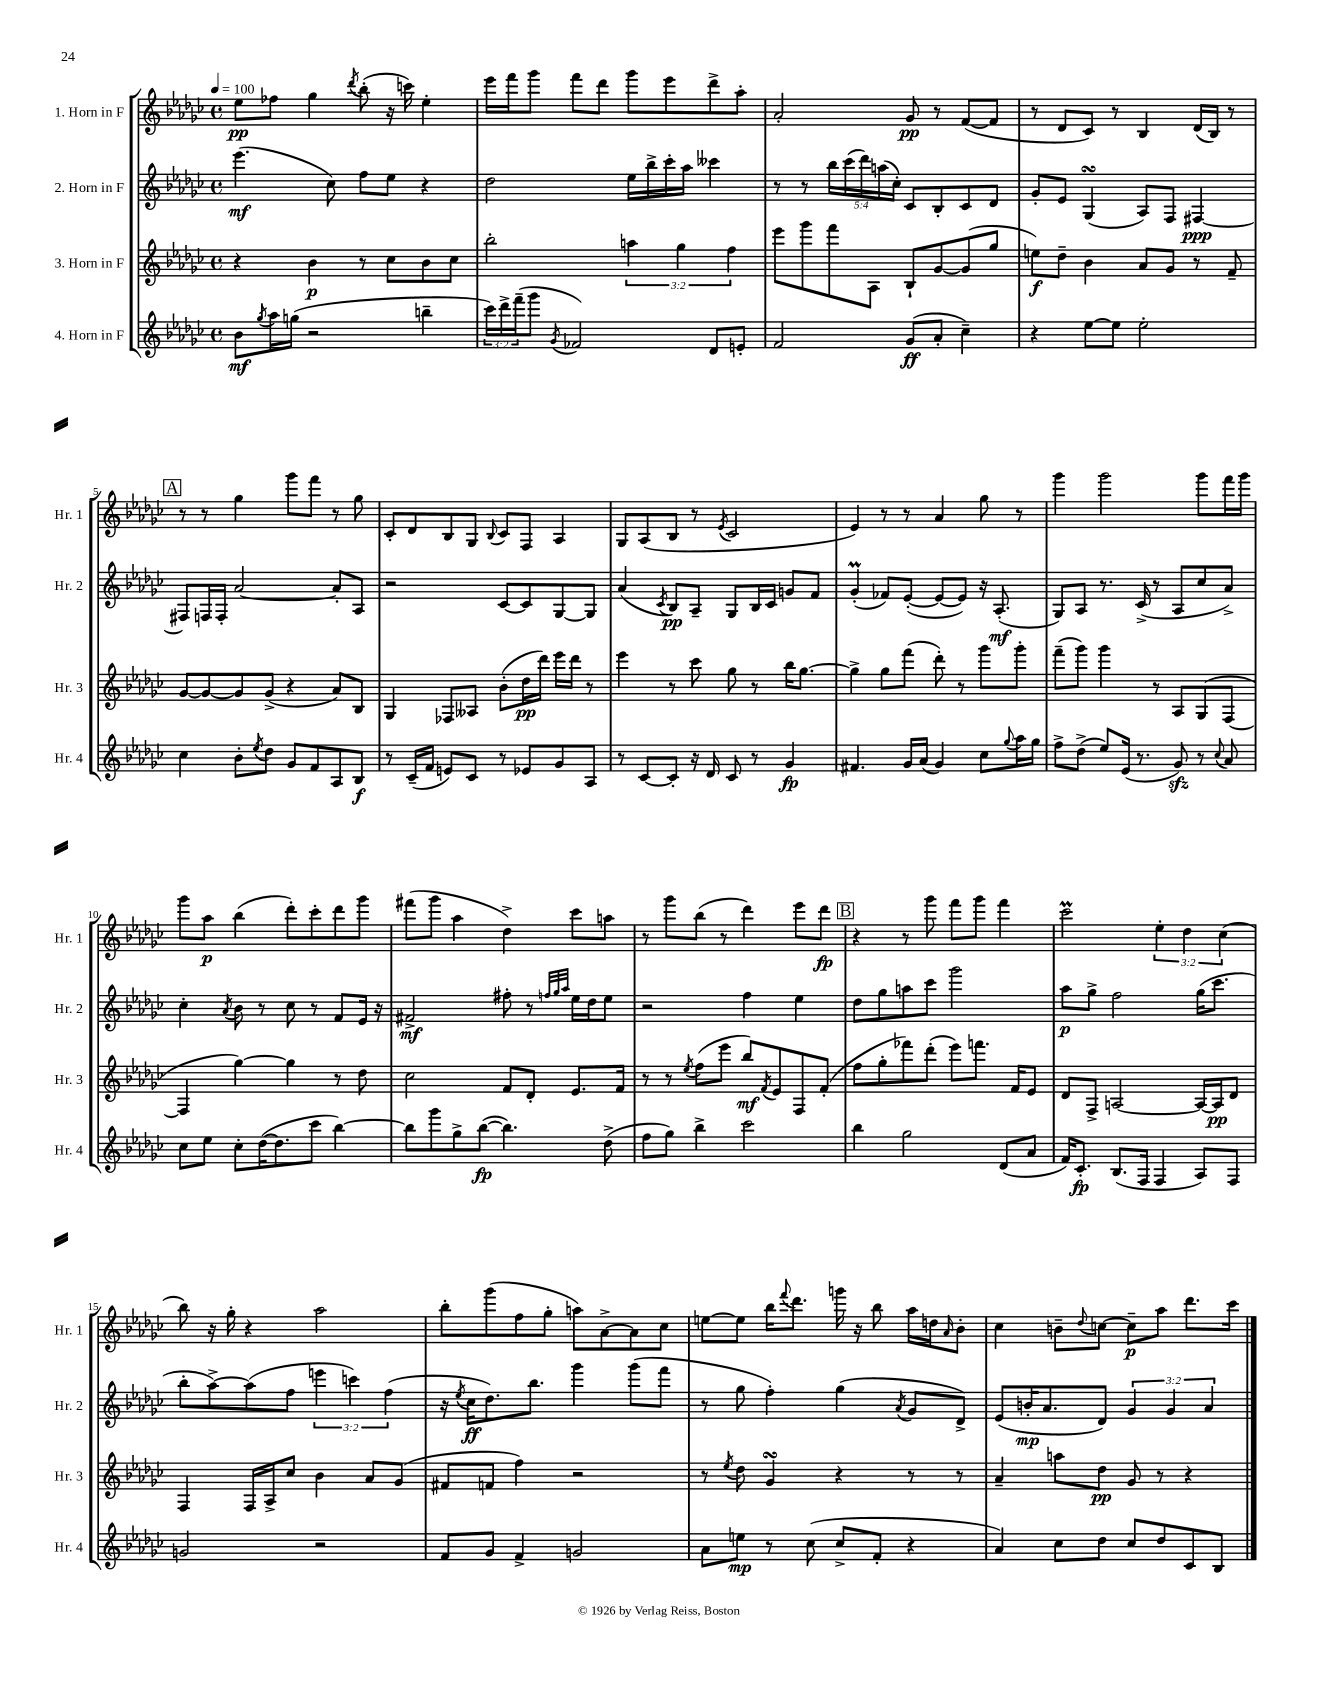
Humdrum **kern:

**kern	**kern	**kern	**kern
*staff4	*staff3	*staff2	*staff1
*clefG2	*clefG2	*clefG2	*clefG2
*k[b-e-a-d-g-c-]	*k[b-e-a-d-g-c-]	*k[b-e-a-d-g-c-]	*k[b-e-a-d-g-c-]
*M4/4	*M4/4	*M4/4	*M4/4
*met(c)	*met(c)	*met(c)	*met(c)
*MM100	*MM100	*MM100	*MM100
8b-	4r	(4.eee-	8ee-
8qgg-	.	.	.
16aa-	.	.	8ff-
(16gg	.	.	.
2r	4b-	.	4gg-
.	.	8cc-)	.
.	.	.	8qddd-
.	8r	8ff	(8bb-'
.	8cc-	8ee-	16r
.	.	.	16ccc)
4bb~	8b-	4r	4ee-'
.	8cc-	.	.
=	=	=	=
24ccc-)	2bb-'	2dd-	16eee-
24ddd-^	.	.	.
.	.	.	16fff
(24fff~	.	.	.
8ggg-	.	.	8ggg-
8qg-	.	.	.
2f-)	.	.	8fff
.	.	.	8ddd-
.	6aa	16ee-	8ggg-
.	.	16bb-^	.
.	.	16ccc-'	8eee-
.	6gg-	.	.
.	.	16aa-	.
8d-	.	4ccc--	8ddd-^
.	6ff	.	.
8e'	.	.	8aa-'
=	=	=	=
2f	8eee-	8r	2a-'
.	8ggg-	8r	.
.	8fff	20bb-	.
.	.	(20ccc-	.
.	.	20ddd-)	.
.	8A-	.	.
.	.	(20aa	.
.	.	20cc-')	.
(8g-	8B-`	8c-	8g-
8a-'	[8g-	8B-'	8r
4cc-~)	(8g-]	8c-	([8f
.	8gg-	8d-	8f]
=	=	=	=
4r	8ee)	8g-'	8r
.	8dd-~	8e-	8d-
[8ee-	4b-	(4G-	8c-)
8ee-]	.	.	8r
2ee-'	8a-	8A-)	4B-
.	8g-	8F	.
.	8r	[4F#	(16d-
.	.	.	16B-)
.	8f~	.	8r
=	=	=	=
4cc-	[8g-	8F#]	8r
.	8g-_	16F	8r
.	.	16F'	.
8b-'	8g-]	[2a-	4gg-
8qee-	.	.	.
8dd-	(8g-^	.	.
8g-	4r	.	8ggg-
8f	.	.	8fff
8A-	8a-)	8a-']	8r
8B-	8B-	8A-	8gg-
=	=	=	=
8r	4G-	2r	8c-'
(16c-~	.	.	8d-
16f	.	.	.
8e)	8F-	.	8B-
8c-	8A--	.	8G-
.	.	.	8qqB-
8r	(8b-'	[8c-	8c-
8e-	16dd-	8c-]	8F
.	16ddd-)	.	.
8g-	16eee-	[8G-	4A-
.	16ddd-	.	.
8A-	8r	8G-]	.
=	=	=	=
8r	4eee-	(4a-	8G-
[8c-	.	.	(8A-
.	.	8qc-	.
8c-']	8r	8B-)	8B-
16r	8ccc-	8A-~	8r
16d-	.	.	.
.	.	.	8qe-
8c-	8gg-	8G-	2c-
8r	8r	16B-	.
.	.	16c-	.
4g-	16bb-	8g	.
.	[8.gg-	.	.
.	.	8f	.
=	=	=	=
4.f#	4gg-^]	(4g-'	4e-)
.	8gg-	8f-)	8r
16g-	(8fff	([8e-'	8r
(16a-	.	.	.
4g-)	8ddd-')	8e-_	4a-
.	8r	8e-])	.
8cc-	8ggg-	16r	8gg-
.	.	(8.A-'	.
8qqgg-	.	.	.
16aa-	8ggg-'	.	8r
16gg-	.	.	.
=	=	=	=
8ff^	(8fff~	8G-)	4ggg-
(8dd-^	8ggg-)	8A-	.
8ee-)	4ggg-	8.r	2ggg-
(16e-	.	.	.
8.r	.	(16c-^	.
.	8r	8r	.
8g-)	8A-	8A-	.
8r	(8G-	8cc-	8ggg-
8qqcc-	.	.	.
8a-	[8F	8a-^)	16fff
.	.	.	16ggg-
=	=	=	=
8cc-	4F]	4cc-'	8ggg-
8ee-	.	.	8aa-
.	.	8qa-	.
8cc-'	[4gg-)	8b-	(4bb-
([16dd-	.	8r	.
8.dd-]	.	.	.
.	4gg-]	8cc-	8ddd-')
8ccc-	.	8r	8ccc-'
[4bb-)	8r	8f	8ddd-
.	8dd-	16e-	8ggg-
.	.	16r	.
=	=	=	=
8bb-]	2cc-	2f#^	(8fff#
8ggg-	.	.	8ggg-
8gg-^	.	.	4aa-
([8bb-	.	.	.
4.bb-])	8f	8ff#'	4dd-^)
.	8d-'	8r	.
.	.	32qqff	.
.	.	32qqgg-	.
.	.	32qqaa-	.
.	8.e-	16ee-	8ccc-
.	.	16dd-	.
(8dd-^	.	8ee-	8aa
.	16f	.	.
=	=	=	=
8ff	8r	2r	8r
8gg-)	8r	.	8ggg-
.	8qee-	.	.
4bb-^	(8ff	.	(8bb-
.	8eee-	.	8r
2ccc-	8bb-)	4ff	4ddd-)
.	8qf	.	.
.	8e-	.	.
.	8F	4ee-	8eee-
.	(8f'	.	8ddd-
=	=	=	=
4bb-	8ff	8dd-	4r
.	8gg-'	8gg-	.
2gg-	8fff-)	8aa	8r
.	(8ddd-'	8ccc-	8ggg-
.	8eee-)	2ggg-	8fff
.	8.fff	.	8ggg-
(8d-	.	.	4fff
.	16f	.	.
8a-	8e-	.	.
=	=	=	=
16f)	8d-	8aa-	2ccc-
8.c-'	.	.	.
.	8F^	8gg-^	.
(8.B-	[2A	2ff	.
16F	.	.	.
4F	.	.	6ee-'
.	.	.	6dd-
8A-)	16A_	(16gg-	.
.	16A]	8.ccc-	.
.	.	.	(6cc-
8F	8d-	.	.
=	=	=	=
2g	4F	8bb-'	8bb-)
.	.	[8aa-^)	16r
.	.	.	16gg-'
.	16F	(8aa-]	4r
.	16A-^	.	.
.	8cc-	8ff	.
2r	4b-	6eee	2aa-
.	.	6ccc)	.
.	8a-	.	.
.	.	(6ff	.
.	(8g-	.	.
=	=	=	=
8f	8f#	16r	8bb-'
.	.	8qee-	.
.	.	16cc-	.
8g-	8f	8.dd-)	(8ggg-
4f^	4ff)	.	8ff
.	.	8.bb-	.
.	.	.	8gg-'
2g	2r	4ggg-	8aa)
.	.	.	[8a-^
.	.	(8ggg-	8a-]
.	.	8fff	8cc-
=	=	=	=
8a-	8r	8r	[8ee
.	8qee-	.	.
8ee	8dd-	8gg-	8ee]
8r	4g-	4ff')	16bb-
.	.	.	8qqfff
.	.	.	8.ddd-
(8cc-	.	.	.
8cc-^	4r	(4gg-	16ggg
.	.	.	16r
8f'	.	.	8bb-
.	.	8qa-	.
4r	8r	8g-	16aa-
.	.	.	16dd
.	.	.	16qqa-
.	8r	8d-^)	8b-'
=	=	=	=
4a-)	4a-~	(8e-	4cc-
.	.	16b'	.
.	.	8.a-	.
8cc-	8aa	.	8b~
.	.	.	8qqdd-
8dd-	8dd-	8d-)	[8cc
8cc-	8g-	6g-	8cc~]
8dd-	8r	.	8aa-
.	.	6g-	.
8c-	4r	.	8.ddd-
.	.	6a-	.
8B-	.	.	.
.	.	.	16ccc-
==	==	==	==
*-	*-	*-	*-
